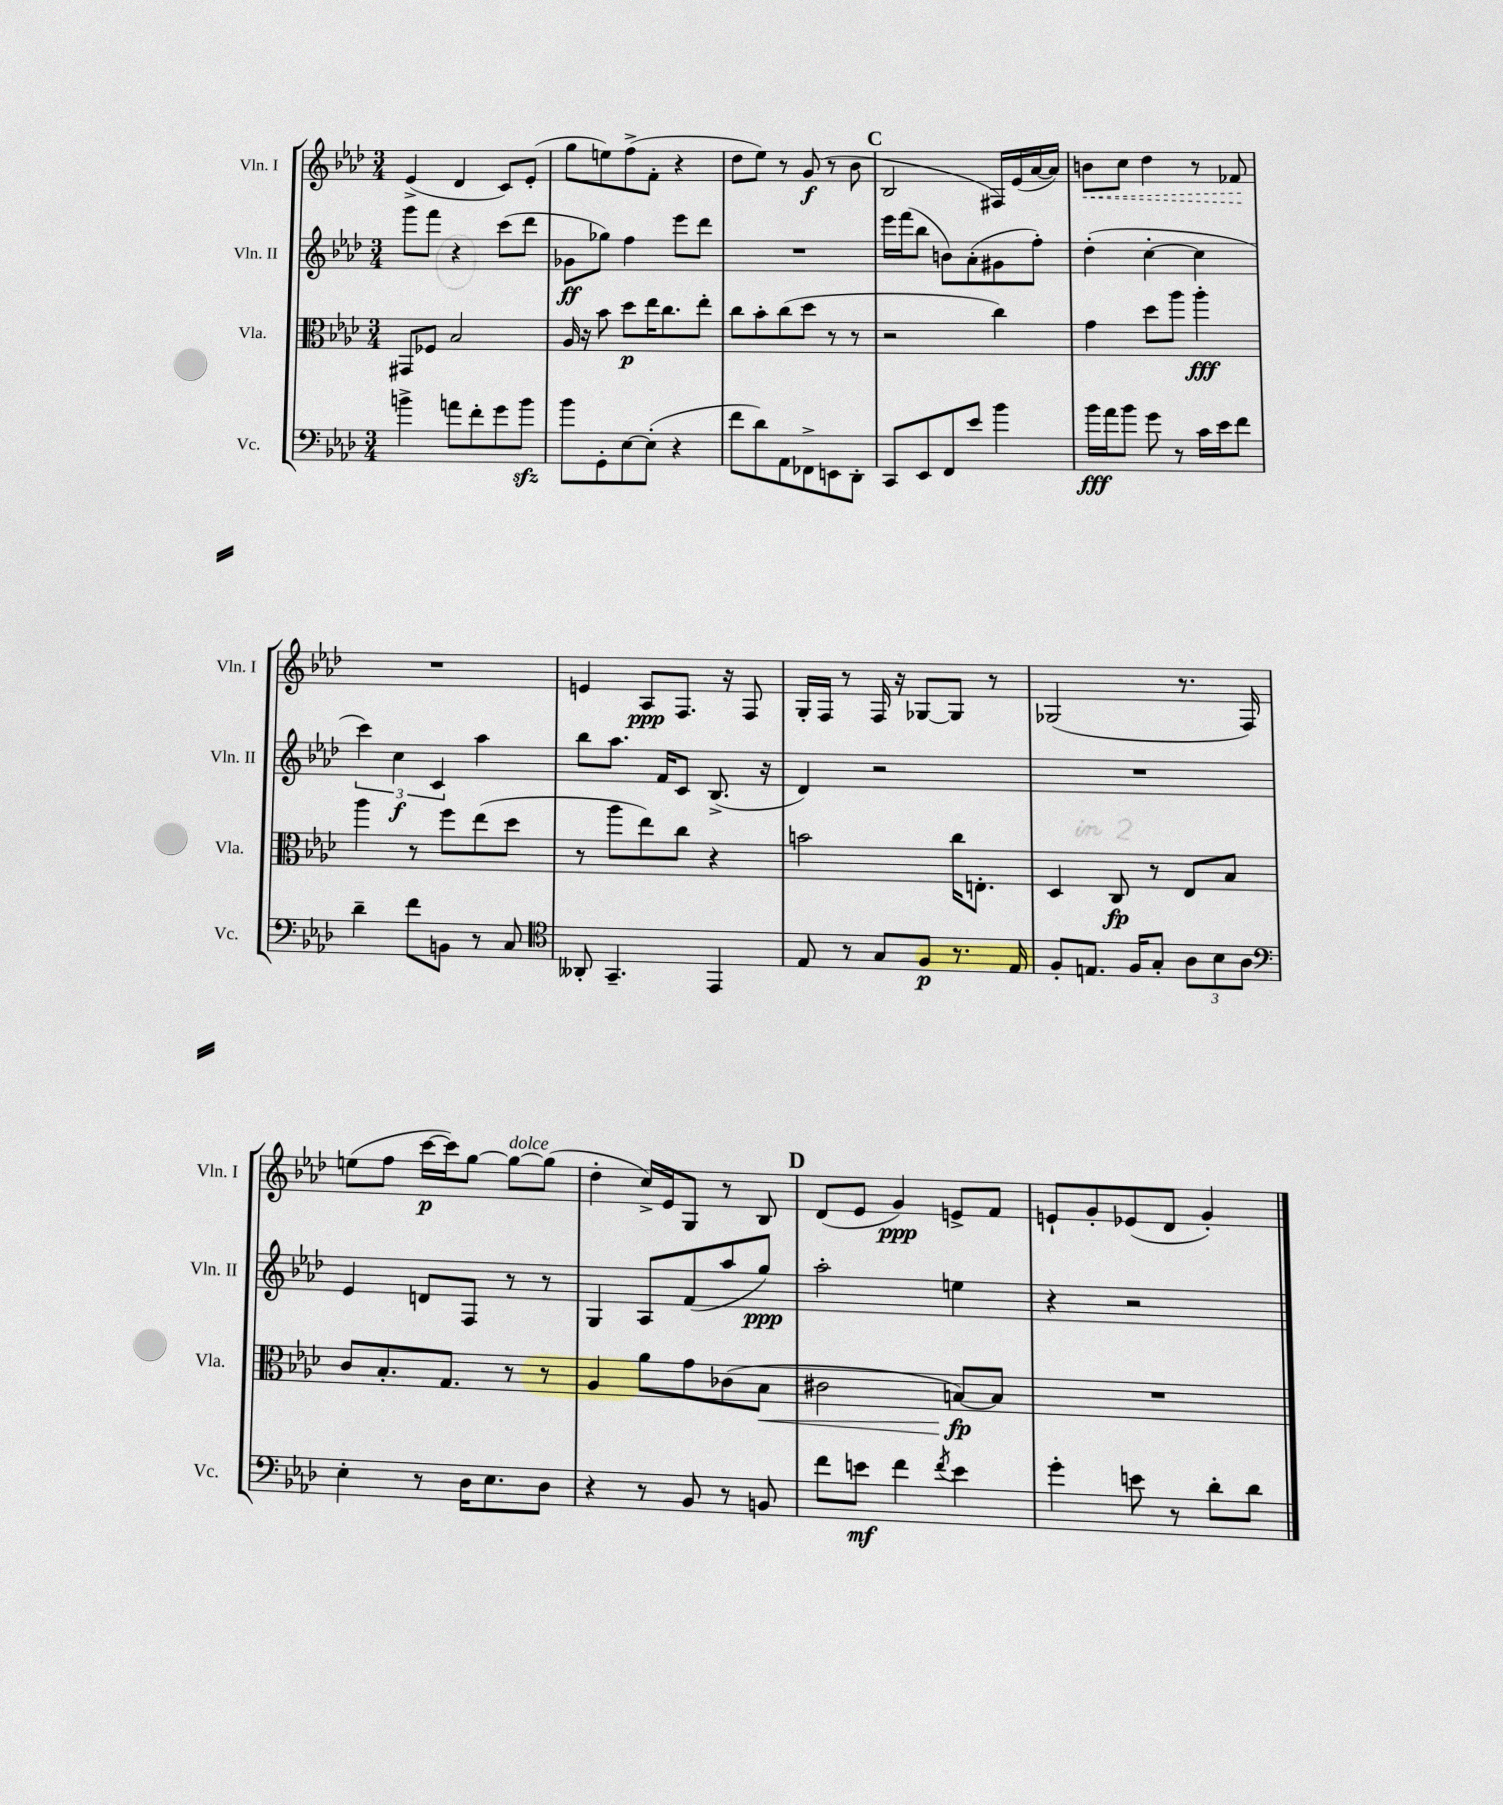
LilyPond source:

<<
\new StaffGroup <<
\new Staff = "s0" \with { instrumentName = "Vln. I" shortInstrumentName = "Vln. I" } {
    \clef treble \key aes \major \numericTimeSignature \time 3/4
    ees'4->( des'4 c'8) ees'8-.( |
    g''8 e''8) f''8->( f'8-. r4 |
    des''8 ees''8) r8 g'8\f( r8 bes'8 |
    \mark \markup { \bold "C" } bes2 fis16) ees'16( aes'16~ aes'16) |
    \once \override Hairpin.style = #'dashed-line b'8\< c''8 des''4 r8 fes'8\! |
    R2. |
    e'4 aes8\ppp f8. r16 f8 |
    g16-. f16 r8 f16 r16 ges8~ ges8 r8 |
    ges2( r8. f16) |
    e''8( f''8 c'''16~\p c'''16) g''8~ g''8~^\markup { \italic "dolce" } g''8( |
    des''4-. c''16->) ees'16 g8 r8 bes8 |
    \mark \markup { \bold "D" } des'8( ees'8 g'4\ppp) e'8-> f'8 |
    e'8-! g'8-. ees'8( des'8 g'4-.) \bar "|." |
}
\new Staff = "s1" \with { instrumentName = "Vln. II" shortInstrumentName = "Vln. II" } {
    \clef treble \key aes \major \numericTimeSignature \time 3/4
    g'''8 f'''8 r4 c'''8( des'''8 |
    ges'8\ff ges''8) f''4 ees'''8 des'''8 |
    R2. |
    \mark \markup { \bold "C" } ees'''16 f'''16( bes''8 b'8) aes'8-.( gis'8 f''8-.) |
    des''4-.( c''4~-. c''4 |
    \tuplet 3/2 { c'''4) c''4\f c'4 } aes''4 |
    bes''8 aes''8. f'16 c'8 bes8.->( r16 |
    des'4) r2 |
    R2. |
    ees'4 d'8 f8 r8 r8 |
    g4 aes8 f'8( aes''8 g''8\ppp) |
    \mark \markup { \bold "D" } aes''2-. e''4 |
    r4 r2 \bar "|." |
}
\new Staff = "s2" \with { instrumentName = "Vla." shortInstrumentName = "Vla." } {
    \clef alto \key aes \major \numericTimeSignature \time 3/4
    gis,8 fes8 bes2 |
    aes16 r16 bes'8 des''8\p ees''16 c''8. ees''8-. |
    c''8 bes'8-. c''8( des''8 r8 r8 |
    \mark \markup { \bold "C" } r2 c''4) |
    g'4 des''8 aes''8 aes''4-.\fff |
    aes''4 r8 f''8 ees''8( des''8 |
    r8 aes''8 ees''8) c''8 r4 |
    b'2 c''16 e8.-. |
    des4 c8\fp r8 ees8 bes8 |
    c'8 bes8.-. g8. r8 r8 |
    aes4 aes'8 g'8 ces'8( bes8\< |
    \mark \markup { \bold "D" } cis'2 b8~\fp\!) b8 |
    R2. \bar "|." |
}
\new Staff = "s3" \with { instrumentName = "Vc." shortInstrumentName = "Vc." } {
    \clef bass \key aes \major \numericTimeSignature \time 3/4
    b'4-> a'8 f'8-. g'8 b'8\sfz |
    bes'8 g,8-. ees8~ ees8-.( r4 |
    f'8 des'8) aes,8 fes,8-> e,8 des,8-. |
    \mark \markup { \bold "C" } c,8 ees,8 f,8 ees'8 bes'4 |
    bes'16\fff aes'16 bes'8 g'8 r8 c'16 ees'16 f'8 |
    des'4-- f'8 b,8 r8 c8 |
    \clef tenor aeses,8-. g,4.-- ees,4 |
    ees8 r8 g8 f8\p r8. ees16 |
    f8-. e8. f16 g8-. \tuplet 3/2 { aes8 bes8 aes8 } |
    \clef bass ees4-. r8 des16 ees8. des8 |
    r4 r8 bes,8 r8 b,8 |
    \mark \markup { \bold "D" } f'8 e'8\mf f'4 \acciaccatura { f'8 } e'4 |
    g'4-. e'8 r8 des'8-. des'8 \bar "|." |
}
>>
>>
\layout { \context { \Score \remove "Bar_number_engraver" } }
